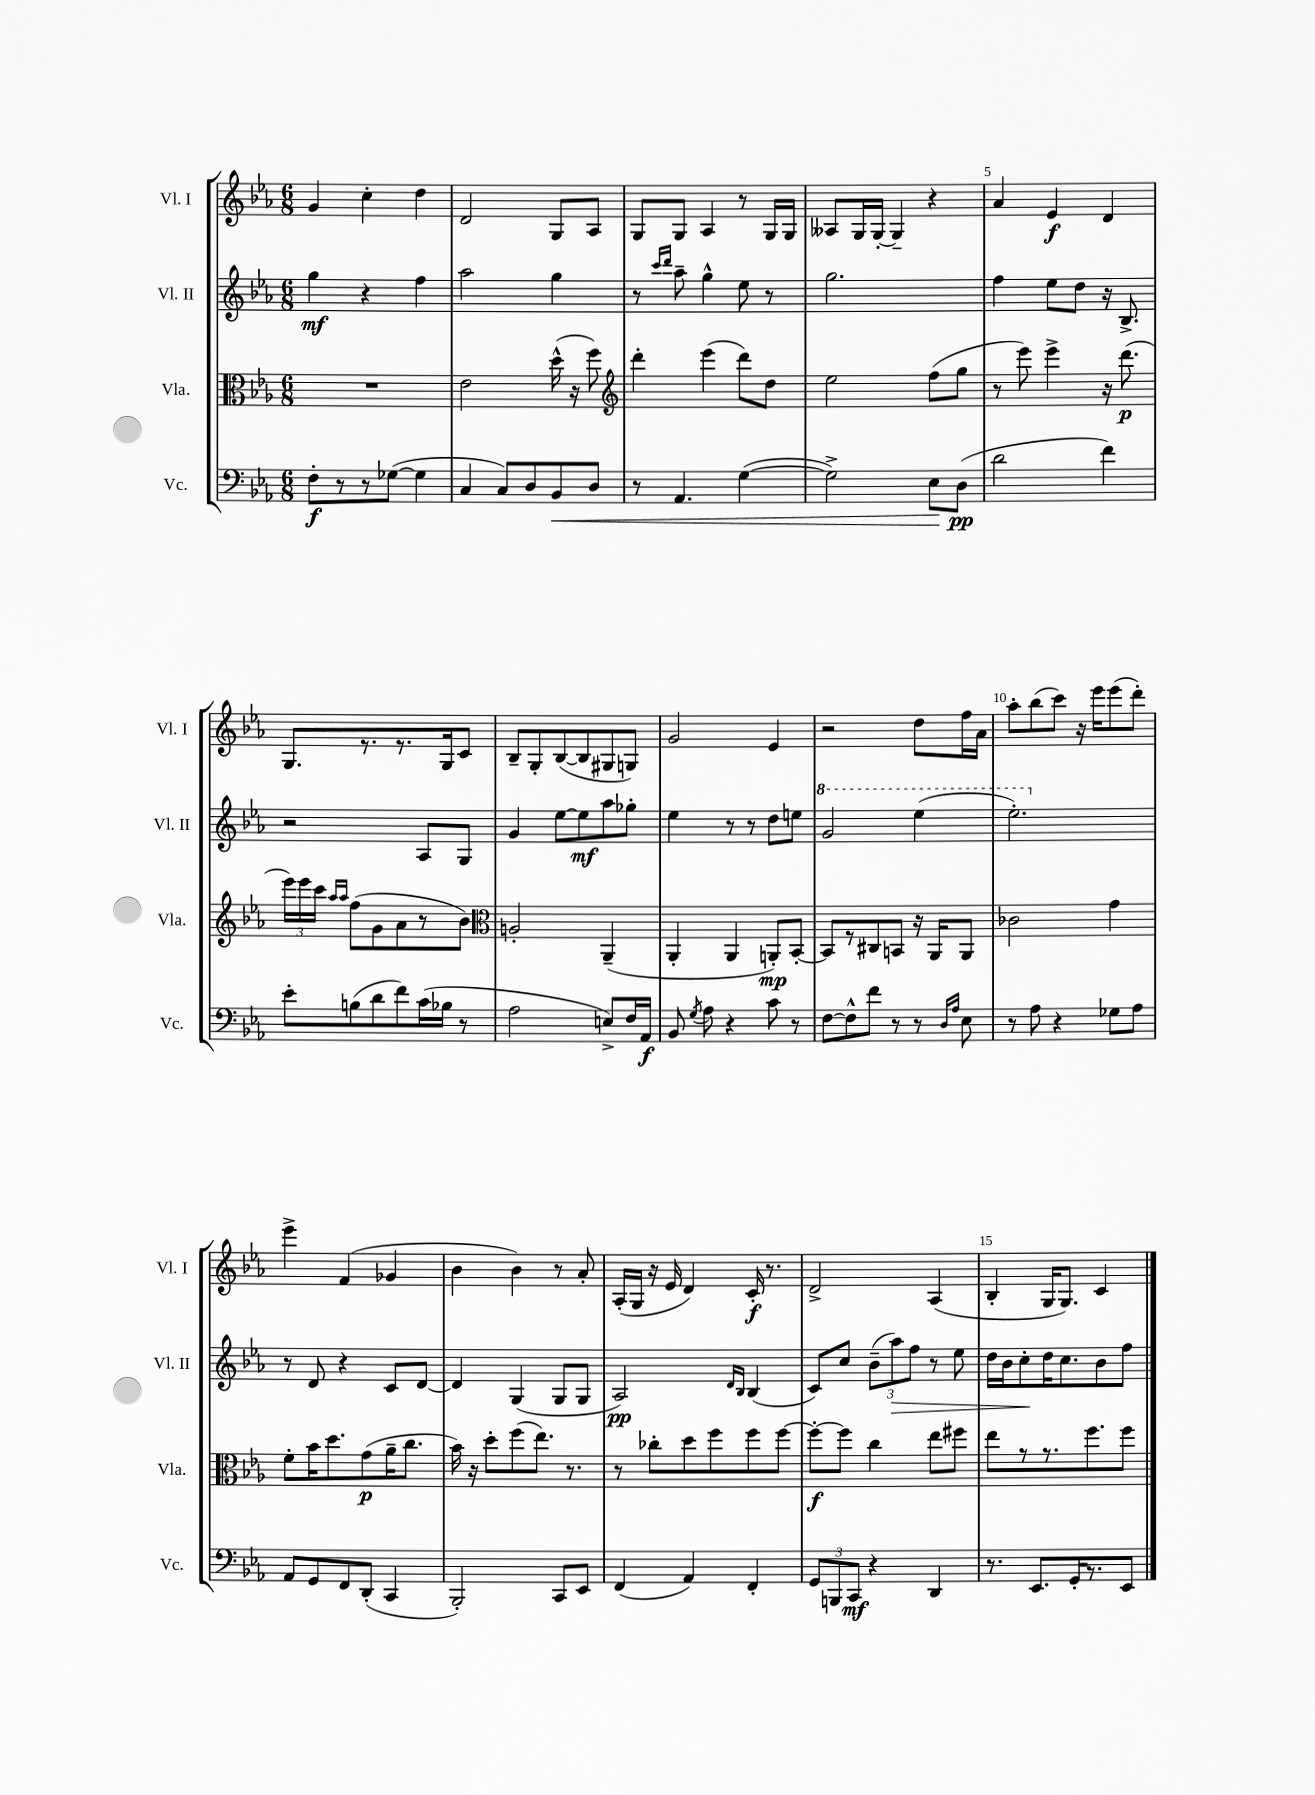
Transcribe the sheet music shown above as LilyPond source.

<<
\new StaffGroup <<
\new Staff = "s0" \with { instrumentName = "Vl. I" shortInstrumentName = "Vl. I" } {
    \clef treble \key ees \major \numericTimeSignature \time 6/8
    \autoBeamOff g'4 c''4-. d''4 |
    d'2 g8[ aes8] |
    g8[ g8] aes4 r8 g16[ g16] |
    aeses8[ g16 g16]~-. g4-- r4 |
    aes'4 ees'4\f d'4 |
    g8.[ r8. r8. g16 c'8] |
    bes8[-- g8-. bes8~( bes8 gis8 g8]) |
    g'2 ees'4 |
    r2 d''8[ f''16 aes'16] |
    aes''8[-. bes''8( c'''8]) r16 ees'''16[ ees'''8( d'''8]-.) |
    ees'''4-> f'4( ges'4 |
    bes'4 bes'4) r8 aes'8-. |
    aes16[-.( g16] r16 ees'16 d'4) c'16-.\f r8. |
    d'2-> aes4( |
    bes4-. g16[ g8.]) c'4 \bar "|." |
}
\new Staff = "s1" \with { instrumentName = "Vl. II" shortInstrumentName = "Vl. II" } {
    \clef treble \key ees \major \numericTimeSignature \time 6/8
    \autoBeamOff g''4\mf r4 f''4 |
    aes''2 g''4 |
    r8 \grace { c'''16[ d'''16] } aes''8-- g''4-^ ees''8 r8 |
    g''2. |
    f''4 ees''8[ d''8] r16 bes8.-> |
    r2 aes8[ g8] |
    g'4 ees''8[~ ees''8\mf aes''8 ges''8]-. |
    ees''4 r8 r8 d''8[ e''8] |
    \ottava #1 g''2 ees'''4( |
    ees'''2.-.) \ottava #0 |
    r8 d'8 r4 c'8[ d'8]~ |
    d'4 g4( g8[ g8] |
    aes2\pp) \grace { d'16[ bes16] } bes4( |
    c'8[) c''8] \tuplet 3/2 { bes'8[--( aes''8\>) f''8] } r8 ees''8 |
    d''16[ bes'16 c''8-.\! d''16 c''8. bes'8 f''8] \bar "|." |
}
\new Staff = "s2" \with { instrumentName = "Vla." shortInstrumentName = "Vla." } {
    \clef alto \key ees \major \numericTimeSignature \time 6/8
    \autoBeamOff R2. |
    ees'2 d''16-^( r16 f''8) |
    \clef treble d'''4-. ees'''4( d'''8[) d''8] |
    ees''2 f''8[( g''8] |
    r8 ees'''8) ees'''4-> r16 d'''8.\p( |
    \tuplet 3/2 { ees'''16[) ees'''16 c'''16] } \grace { aes''16[ aes''16] } f''8[( g'8 aes'8 r8 bes'8]) |
    \clef alto a2-. aes,4--( |
    aes,4-. aes,4 a,8[-.\mp) bes,8]~-. |
    bes,8[ r8 cis8 b,8] r16 aes,16[ aes,8] |
    ces'2 g'4 |
    f'8[-. bes'16 d''8. g'8\p( aes'16-- c''8.] |
    bes'16) r16 d''8[-. f''8( ees''8.]) r8. |
    r8 ces''8[-. d''8 f''8 f''8 f''8]~ |
    f''8[~-.\f f''8] c''4 ees''8[ fis''8] |
    ees''8[ r8 r8. f''8. f''8] \bar "|." |
}
\new Staff = "s3" \with { instrumentName = "Vc." shortInstrumentName = "Vc." } {
    \clef bass \key ees \major \numericTimeSignature \time 6/8
    \autoBeamOff f8[-.\f r8 r8 ges8]~( ges4 |
    c4 c8[) d8 bes,8\< d8] |
    r8 aes,4. g4~( |
    g2->) ees8[\! d8]\pp( |
    d'2 f'4) |
    ees'8[-. b8( d'8 f'8) c'16( bes16] r8 |
    aes2 e8[->) f16 aes,16]\f |
    bes,8 \acciaccatura { g8 } aes8 r4 c'8 r8 |
    f8[~ f8-^ f'8] r8 r8 \grace { d16[ aes16] } ees8 |
    r8 aes8 r4 ges8[ aes8] |
    aes,8[ g,8 f,8 d,8]-.( c,4 |
    bes,,2-.) c,8[ ees,8] |
    f,4( aes,4) f,4-. |
    \tuplet 3/2 { g,8[ b,,8 c,8]\mf } r4 d,4 |
    r8. ees,8.[ g,16-. r8. ees,8] \bar "|." |
}
>>
>>
\layout { \context { \Score \override BarNumber.break-visibility = ##(#f #t #t) barNumberVisibility = #(every-nth-bar-number-visible 5) } }
